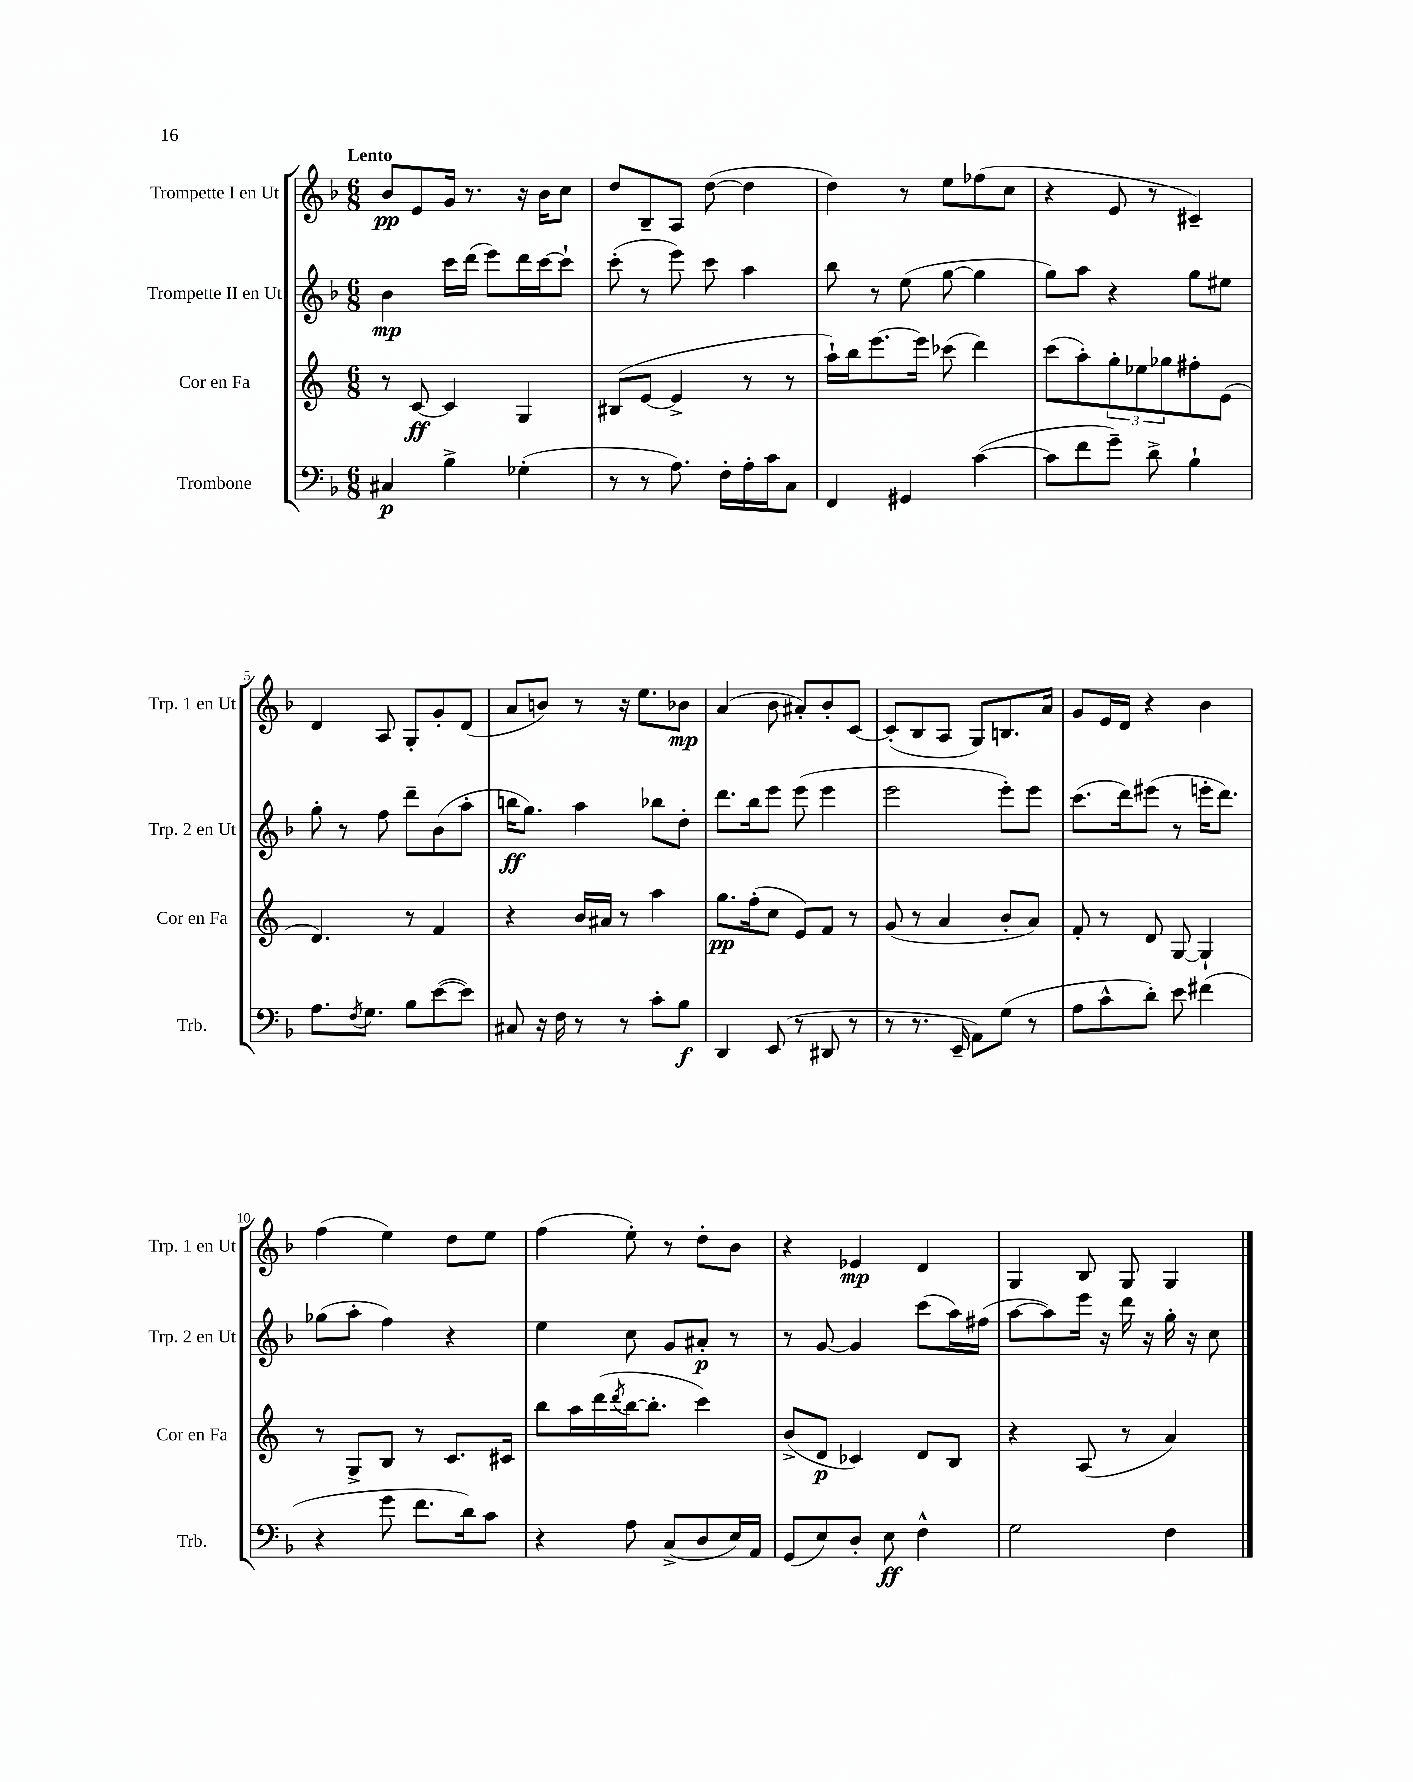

**kern	**dynam	**kern	**dynam	**kern	**dynam	**kern	**dynam
*part4	*part4	*part3	*part3	*part2	*part2	*part1	*part1
*staff4	*staff4	*staff3	*staff3	*staff2	*staff2	*staff1	*staff1
*I"Trombone	*	*I"Cor en Fa	*	*I"Trompette II en Ut	*	*I"Trompette I en Ut	*
*I'Trb.	*	*I'Cor en Fa	*	*I'Trp. 2 en Ut	*	*I'Trp. 1 en Ut	*
*clefF4	*	*clefG2	*	*clefG2	*	*clefG2	*
*k[b-]	*	*k[]	*	*k[b-]	*	*k[b-]	*
*M6/8	*	*M6/8	*	*M6/8	*	*M6/8	*
=1	=1	=1	=1	=1	=1	=1	=1
!	!	!	!	!	!	!LO:TX:a:B:t=Lento	!
4C#X/	p	8r	.	4b-\	mp	8b-/L	pp
.	.	[8c/	ff	.	.	8e/	.
4B-^\	.	4c/]	.	16ccc\LL	.	16g/Jk	.
.	.	.	.	(16ddd\JJ	.	8.r	.
.	.	.	.	8eee\L)	.	.	.
(4G-X'\	.	4G/	.	16ddd\L	.	16r	.
.	.	.	.	[16ccc\J	.	16b-\KL	.
.	.	.	.	8ccc`\J]	.	8cc\J	.
=2	=2	=2	=2	=2	=2	=2	=2
8r	.	(8B#X/L	.	(8ccc'\	.	8dd/L	.
8r	.	[8e/J	.	8r	.	8B-~/	.
8.A\)	.	4e^/]	.	8eee\)	.	8A/J	.
.	.	.	.	8ccc\	.	([8dd\	.
16F'\LL	.	.	.	.	.	.	.
16A'\	.	8r	.	4aa\	.	4dd\]	.
16c\J	.	.	.	.	.	.	.
8C\J	.	8r	.	.	.	.	.
=3	=3	=3	=3	=3	=3	=3	=3
4FF/	.	16aa`\LL)	.	8bb-\	.	4dd\)	.
.	.	16bb\J	.	.	.	.	.
.	.	[8.eee\	.	8r	.	.	.
4GG#X/	.	.	.	(8ee\	.	8r	.
.	.	16eee\Jk]	.	.	.	.	.
.	.	(8ccc-X\	.	[8gg\	.	8ee\L	.
([4c\	.	4ddd\)	.	4gg\]	.	(8ff-X\	.
.	.	.	.	.	.	8cc\J	.
=4	=4	=4	=4	=4	=4	=4	=4
8c\L]	.	(8ccc\L	.	8gg\L)	.	4r	.
8f\	.	8aa'\)	.	8aa\J	.	.	.
8g~\J)	.	12gg'\	.	4r	.	8e/	.
.	.	12ee-X\	.	.	.	.	.
8d^\	.	.	.	.	.	8r	.
.	.	12gg-X\	.	.	.	.	.
4B-`\	.	8ff#X'\	.	8gg\L	.	4c#X~/)	.
.	.	(8e\J	.	8ee#X\J	.	.	.
!!LO:LB:g=z
=5	=5	=5	=5	=5	=5	=5	=5
8.A\L	.	4.d/)	.	8gg'\	.	4d/	.
.	.	.	.	8r	.	.	.
8qF/	.	.	.	.	.	.	.
8.G\J	.	.	.	.	.	.	.
.	.	.	.	8ff\	.	8A/	.
8B-\L	.	8r	.	8ddd~\L	.	8G'/L	.
([8e\	.	4f/	.	(8b-\	.	8g'/	.
8e\J])	.	.	.	8aa'\J	.	(8d/J	.
=6	=6	=6	=6	=6	=6	=6	=6
8C#X/	.	4r	.	16bbn\KL	ff	8a/L	.
.	.	.	.	8.gg\J)	.	.	.
16r	.	.	.	.	.	8bn/J)	.
16F\	.	.	.	.	.	.	.
8r	.	16b/LL	.	4aa\	.	8r	.
.	.	16a#X/JJ	.	.	.	.	.
8r	.	8r	.	.	.	16r	.
.	.	.	.	.	.	8.ee\L	.
8c'\L	.	4aa\	.	8bb-X\L	.	.	.
8B-\J	f	.	.	8dd'\J	.	8b-X\J	mp
=7	=7	=7	=7	=7	=7	=7	=7
4DD/	.	8.gg\L	pp	8.ddd\L	.	(4a/	.
.	.	(16ff'\k	.	16bb-\k	.	.	.
(8EE/	.	8cc\J	.	8eee\J	.	8b-\	.
8r	.	8e/L)	.	(8eee\	.	8a#X'/L)	.
8DD#X/	.	8f/J	.	4eee\	.	8b-'/	.
8r	.	8r	.	.	.	[8c/J	.
=8	=8	=8	=8	=8	=8	=8	=8
8r	.	(8g/	.	2eee\	.	(8c'/L]	.
8.r	.	8r	.	.	.	8B-/	.
.	.	4a/	.	.	.	8A/J	.
16EE~/	.	.	.	.	.	.	.
8AA\L)	.	.	.	.	.	8G/L)	.
(8G\J	.	8b'/L	.	8eee'\L)	.	8.Bn/	.
8r	.	8a/J)	.	8eee\J	.	.	.
.	.	.	.	.	.	16a/Jk	.
=9	=9	=9	=9	=9	=9	=9	=9
8A\L	.	8f'/	.	(8.ccc\L	.	8g/L	.
8c^^\	.	8r	.	.	.	16e/L	.
.	.	.	.	16ddd\k)	.	16d/JJ	.
8d'\J)	.	8d/	.	(8eee#X\J	.	4r	.
8e\	.	[8G/	.	8r	.	.	.
(4f#X\	.	4G`/]	.	16eeen'\KL	.	4b-\	.
.	.	.	.	8.ddd\J)	.	.	.
!!LO:LB:g=z
=10	=10	=10	=10	=10	=10	=10	=10
4r	.	8r	.	(8gg-X\L	.	(4ff\	.
.	.	8G^/L	.	8aa'\J	.	.	.
8g\	.	8B/J	.	4ff\)	.	4ee\)	.
8.f\L	.	8r	.	.	.	.	.
.	.	8.c/L	.	4r	.	8dd\L	.
16d\k)	.	.	.	.	.	.	.
8c\J	.	.	.	.	.	8ee\J	.
.	.	16c#X/Jk	.	.	.	.	.
=11	=11	=11	=11	=11	=11	=11	=11
4r	.	8bb\L	.	4ee\	.	(4ff\	.
.	.	16aa\L	.	.	.	.	.
.	.	(16ddd\	.	.	.	.	.
.	.	8qddd/	.	.	.	.	.
8A\	.	[16bb\J	.	8cc\	.	8ee'\)	.
.	.	8.bb'\J]	.	.	.	.	.
(8C^/L	.	.	.	8g/L	.	8r	.
8D/	.	4ccc\)	.	8a#X'/J	p	8dd'\L	.
16E/L)	.	.	.	8r	.	8b-\J	.
16AA/JJ	.	.	.	.	.	.	.
=12	=12	=12	=12	=12	=12	=12	=12
(8GG/L	.	(8b^/L	.	8r	.	4r	.
8E/)	.	8d/J	p	[8g/	.	.	.
8D'/J	.	4c-X/)	.	4g/]	.	4e-X/	mp
8E\	ff	.	.	.	.	.	.
4F^^\	.	8d/L	.	(8ccc\L	.	4d/	.
.	.	8B/J	.	16aa\L)	.	.	.
.	.	.	.	(16ff#X\JJ	.	.	.
=13	=13	=13	=13	=13	=13	=13	=13
2G\	.	4r	.	[8aa\L	.	4G/	.
.	.	.	.	8aa\])	.	.	.
.	.	(8A/	.	16eee\Jk	.	8B-/	.
.	.	.	.	16r	.	.	.
.	.	8r	.	16ddd\	.	8G/	.
.	.	.	.	16r	.	.	.
4F\	.	4a/)	.	16gg'\	.	4G/	.
.	.	.	.	16r	.	.	.
.	.	.	.	8cc\	.	.	.
==	==	==	==	==	==	==	==
*-	*-	*-	*-	*-	*-	*-	*-
